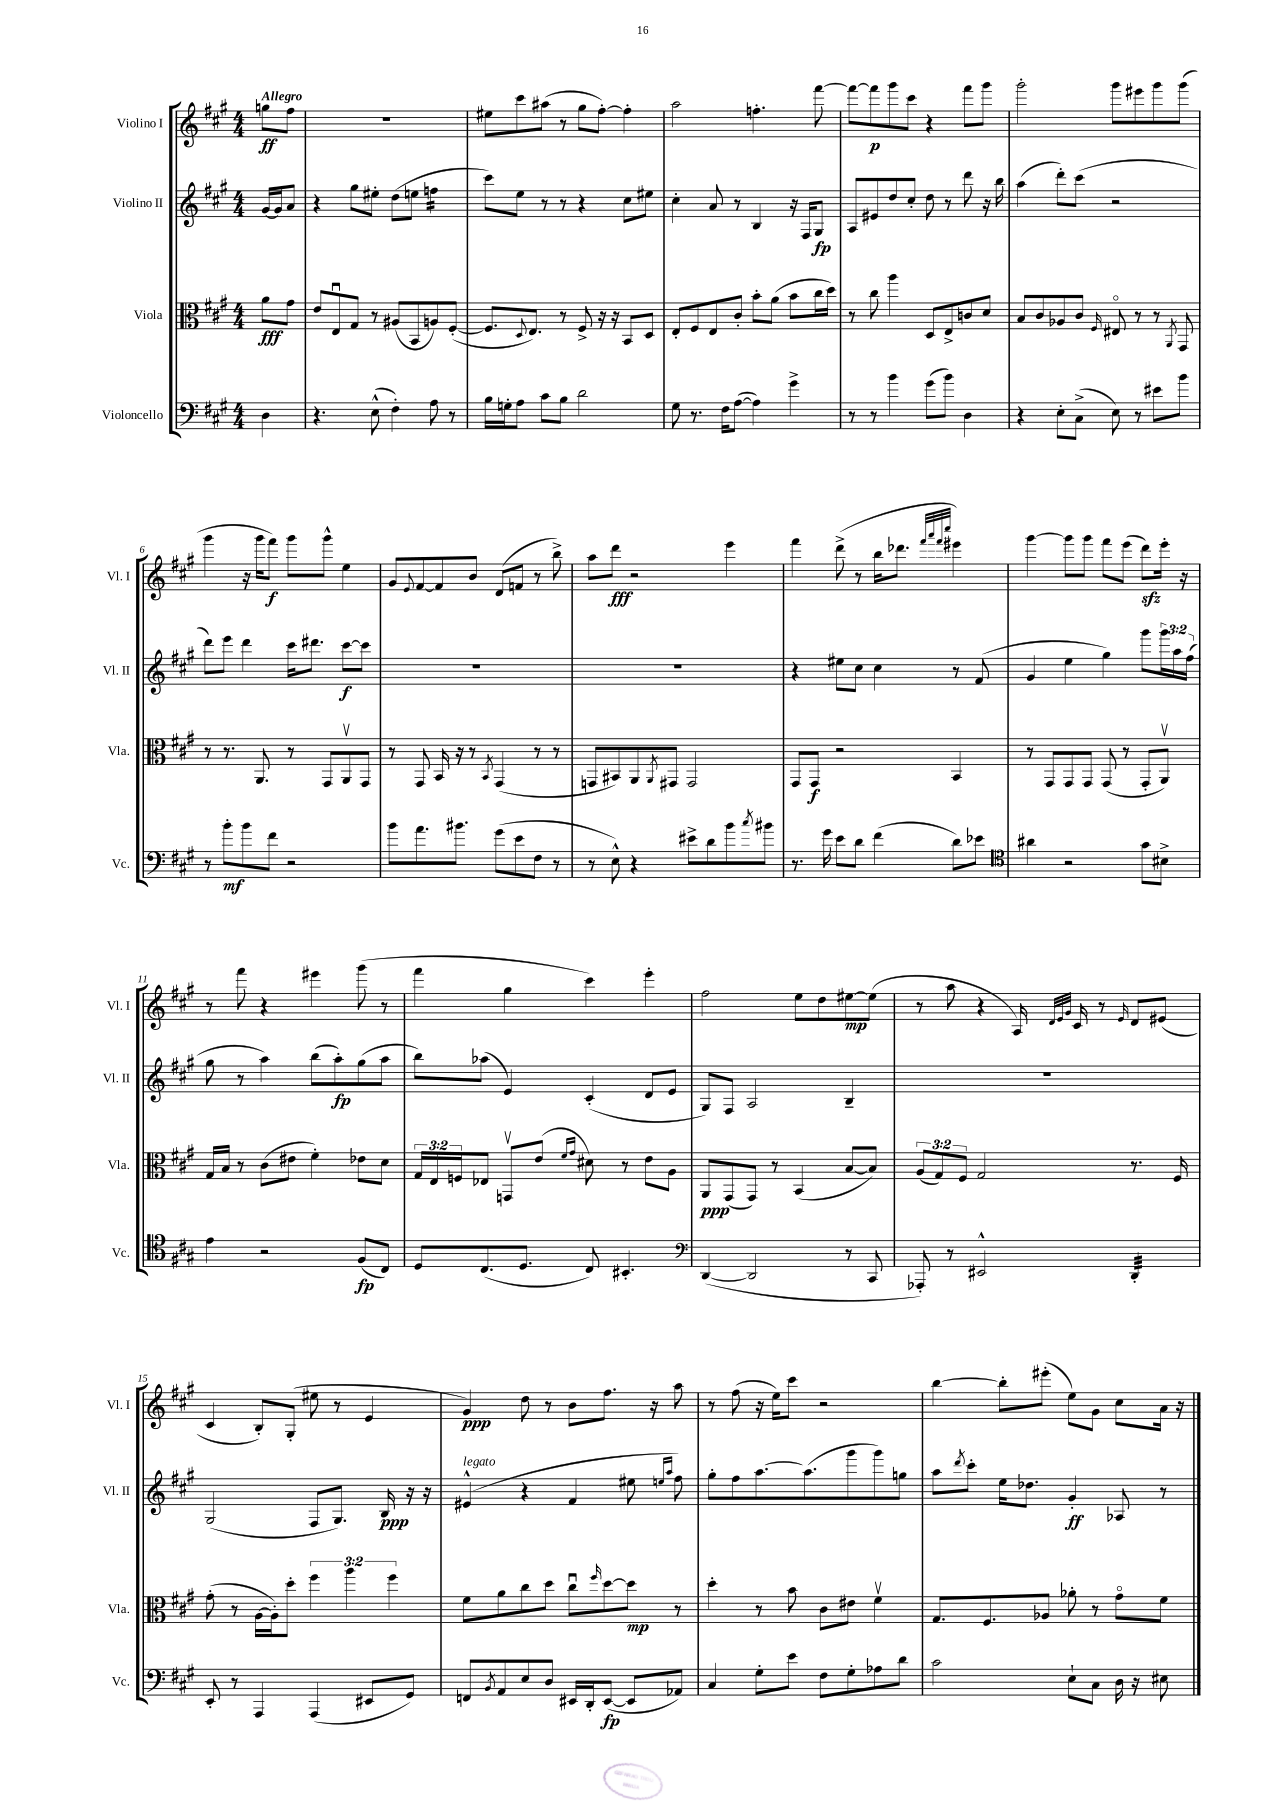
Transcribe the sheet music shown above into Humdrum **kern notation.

**kern	**kern	**kern	**kern
*staff4	*staff3	*staff2	*staff1
*clefF4	*clefC3	*clefG2	*clefG2
*k[f#c#g#]	*k[f#c#g#]	*k[f#c#g#]	*k[f#c#g#]
*M4/4	*M4/4	*M4/4	*M4/4
4D	8a	[16g#	8gg
.	.	16g#]	.
.	8g#	8a	8ff#
=	=	=	=
4.r	8e	4r	1r
.	8Eu	.	.
.	8G#	8gg#	.
(8E^^	8r	8ee#'	.
4F#')	(8A#	(8dd	.
.	8BB	8ee	.
8A	8A)	4ff	.
8r	([8F#'	.	.
=	=	=	=
16B	8.F#]	8ccc#)	8ee#
16G'	.	.	.
8A	.	8ee	8ccc#
.	8qqD	.	.
.	8.E)	.	.
8c#	.	8r	(8aa#
8B	8r	8r	8r
2d	8F#^	4r	8gg#
.	16r	.	[8ff#')
.	16r	.	.
.	8BB	8cc#	4ff#']
.	8D	8ee#	.
=	=	=	=
8G#	8E'	4cc#'	2aa
8.r	8F#	.	.
.	8E	8a	.
16F#	.	.	.
([8A	8c#'	8r	.
4A])	8b'	4B	4.ff'
.	(8a	.	.
4g#^	8b	16r	.
.	.	16F#	.
.	16cc#	8G#	[8fff#
.	16dd)	.	.
=	=	=	=
8r	8r	8A	8fff#_
8r	8cc#	8e#	8fff#]
4b	4aa	8dd	8ggg#
.	.	8cc#'	8ccc#
(8g#	8D	8dd	4r
8b)	8E^	8r	.
4D	8c	8ddd	8fff#
.	8d	16r	8ggg#
.	.	16bb	.
=	=	=	=
4r	8B	(4aa	2ggg#'
.	8c#	.	.
8E'	8A-	8ddd')	.
(8C#^	8c#	(8ccc#	.
.	16qqF#	.	.
8E)	8E#o	2r	8ggg#
8r	8r	.	8eee#
8e#	8r	.	8ggg#
.	8qAA	.	.
8b	8GG#	.	(8ggg#
=	=	=	=
8r	8r	8ddd)	4ggg#
8b'	8.r	8eee	.
8b	.	4ddd	16r
.	8.AA	.	16ggg#
8f#	.	.	8fff#)
2r	8r	16ccc#	8ggg#
.	.	8.ddd#	.
.	8GG#	.	8ggg#^^
.	8AAv	[8ccc#	4ee
.	8GG#	8ccc#]	.
=	=	=	=
8b	8r	1r	8g#
.	.	.	8qqe
8.a	8GG#	.	[8f#
.	16BB	.	8f#]
8.b#	16r	.	.
.	8r	.	8b
.	8qBB	.	.
(8g#	(4GG#	.	(8d
8e	.	.	8f
8F#	8r	.	8r
8r	8r	.	8bb^)
=	=	=	=
8r	8GG	1r	8aa
8E^^)	8BB#)	.	8ddd
4r	8AA	.	2r
.	8qAA	.	.
.	8GG#	.	.
8e#^	2GG#	.	.
8d	.	.	.
8b	.	.	4eee
8qcc#	.	.	.
8b#	.	.	.
=	=	=	=
8.r	8GG#	4r	4fff#
.	8GG#	.	.
16g#	.	.	.
8e	2r	8ee#	(8ddd^
8d	.	8cc#	8r
(4f#	.	4cc#	16bb
.	.	.	8.ddd-
.	.	.	32qqfff#
.	.	.	32qqaaa
.	.	.	32qqfff#
.	.	.	32qqcccc#
8d)	4BB	8r	4eee#)
8e-	.	(8f#	.
=	=	=	=
*clefC4	*	*	*
4a#	8r	4g#	[4ggg#
.	8GG#	.	.
2r	8GG#	4ee	8ggg#]
.	8GG#	.	8ggg#
.	(8GG#	4gg#)	8fff#
.	8r	.	(8eee
8g#	8GG#'	8ggg#	8ddd)
8B#^	8AAv)	24ggg#	16eee'
.	.	24aa	.
.	.	.	16r
.	.	(24ff#	.
=	=	=	=
4e	16G#	8gg#	8r
.	16B	.	.
.	8r	8r	8fff#
2r	(8c#	4aa)	4r
.	8e#	.	.
.	4f#')	(8bb	4eee#
.	.	8aa')	.
(8F#	8e-	(8gg#	(8ggg#
8C#)	8d	8aa	8r
=	=	=	=
8D	24G#	8bb)	4fff#
.	24E	.	.
.	24F	.	.
(8.C#	8E-	(8aa-	.
.	8GGv	4e)	4gg#
8.D	.	.	.
.	(8e	.	.
.	16qqf#	.	.
.	16qqg#	.	.
8C#)	8d#)	(4c#'	4ccc#)
4.BB#'	8r	.	.
.	8e	8d	4eee'
.	8A	8e	.
=	=	=	=
*clefF4	*	*	*
([4DD	8AA	8G#)	2ff#
.	(8GG#	8F#	.
2DD]	8GG#)	2A	.
.	8r	.	.
.	(4BB	.	8ee
.	.	.	8dd
8r	[8B	4B~	[8ee#
8CC#	8B])	.	(8ee#]
=	=	=	=
8AAA-')	(12A	1r	8r
.	12G#)	.	.
8r	.	.	8aa
.	12F#	.	.
2EE#^^	2G#	.	4r
.	.	.	16A)
.	.	.	32qqd
.	.	.	32qqe
.	.	.	32qqg#
.	.	.	16c#
.	.	.	8r
.	.	.	16qqe
4DD'	8.r	.	8d
.	.	.	(8e#
.	16F#	.	.
=	=	=	=
8EE'	(8g#'	(2G#	4c#
8r	8r	.	.
4AAA	[16A	.	8B')
.	16A'])	.	.
.	8dd'	.	(8G#'
(4AAA	6ff#	8F#	8ee#
.	.	8.G#)	8r
.	6aa	.	.
8EE#	.	.	4e
.	.	16B	.
.	6ff#	.	.
8GG#)	.	16r	.
.	.	16r	.
=	=	=	=
8FF	8f#	(4e#^^	4g#)
8qBB	.	.	.
8AA	8a	.	.
8E	8cc#	4r	8dd
8D	8dd	.	8r
16EE#	8cc#u	4f#	8b
16DD'	.	.	.
.	16qqff#	.	.
([8EE#	[8dd	.	8.ff#
8EE#]	8dd]	8ee#	.
.	.	.	16r
.	.	16qqee	.
.	.	16qqaa	.
8AA-)	8r	8ff#)	8aa
=	=	=	=
4C#	4dd'	8gg#'	8r
.	.	8ff#	(8ff#
8G#'	8r	[8.aa	16r
.	.	.	16ee)
8e	8b	.	8ccc#
.	.	(8.aa]	.
8F#	8c#	.	2r
8G#'	8e#	8ggg#	.
8A-	4f#v	8ggg#)	.
8d	.	8gg	.
=	=	=	=
2c#	8.G#	8aa	[4bb
.	.	8qddd	.
.	.	8ccc#'	.
.	8.F#	.	.
.	.	16ee	8bb']
.	.	8.dd-	.
.	8A-	.	(8eee#'
8E`	8a-'	4g#'	8ee)
8C#	8r	.	8g#
16D	8g#o	8A-	8cc#
16r	.	.	.
8E#	8f#	8r	16a
.	.	.	16r
==	==	==	==
*-	*-	*-	*-
